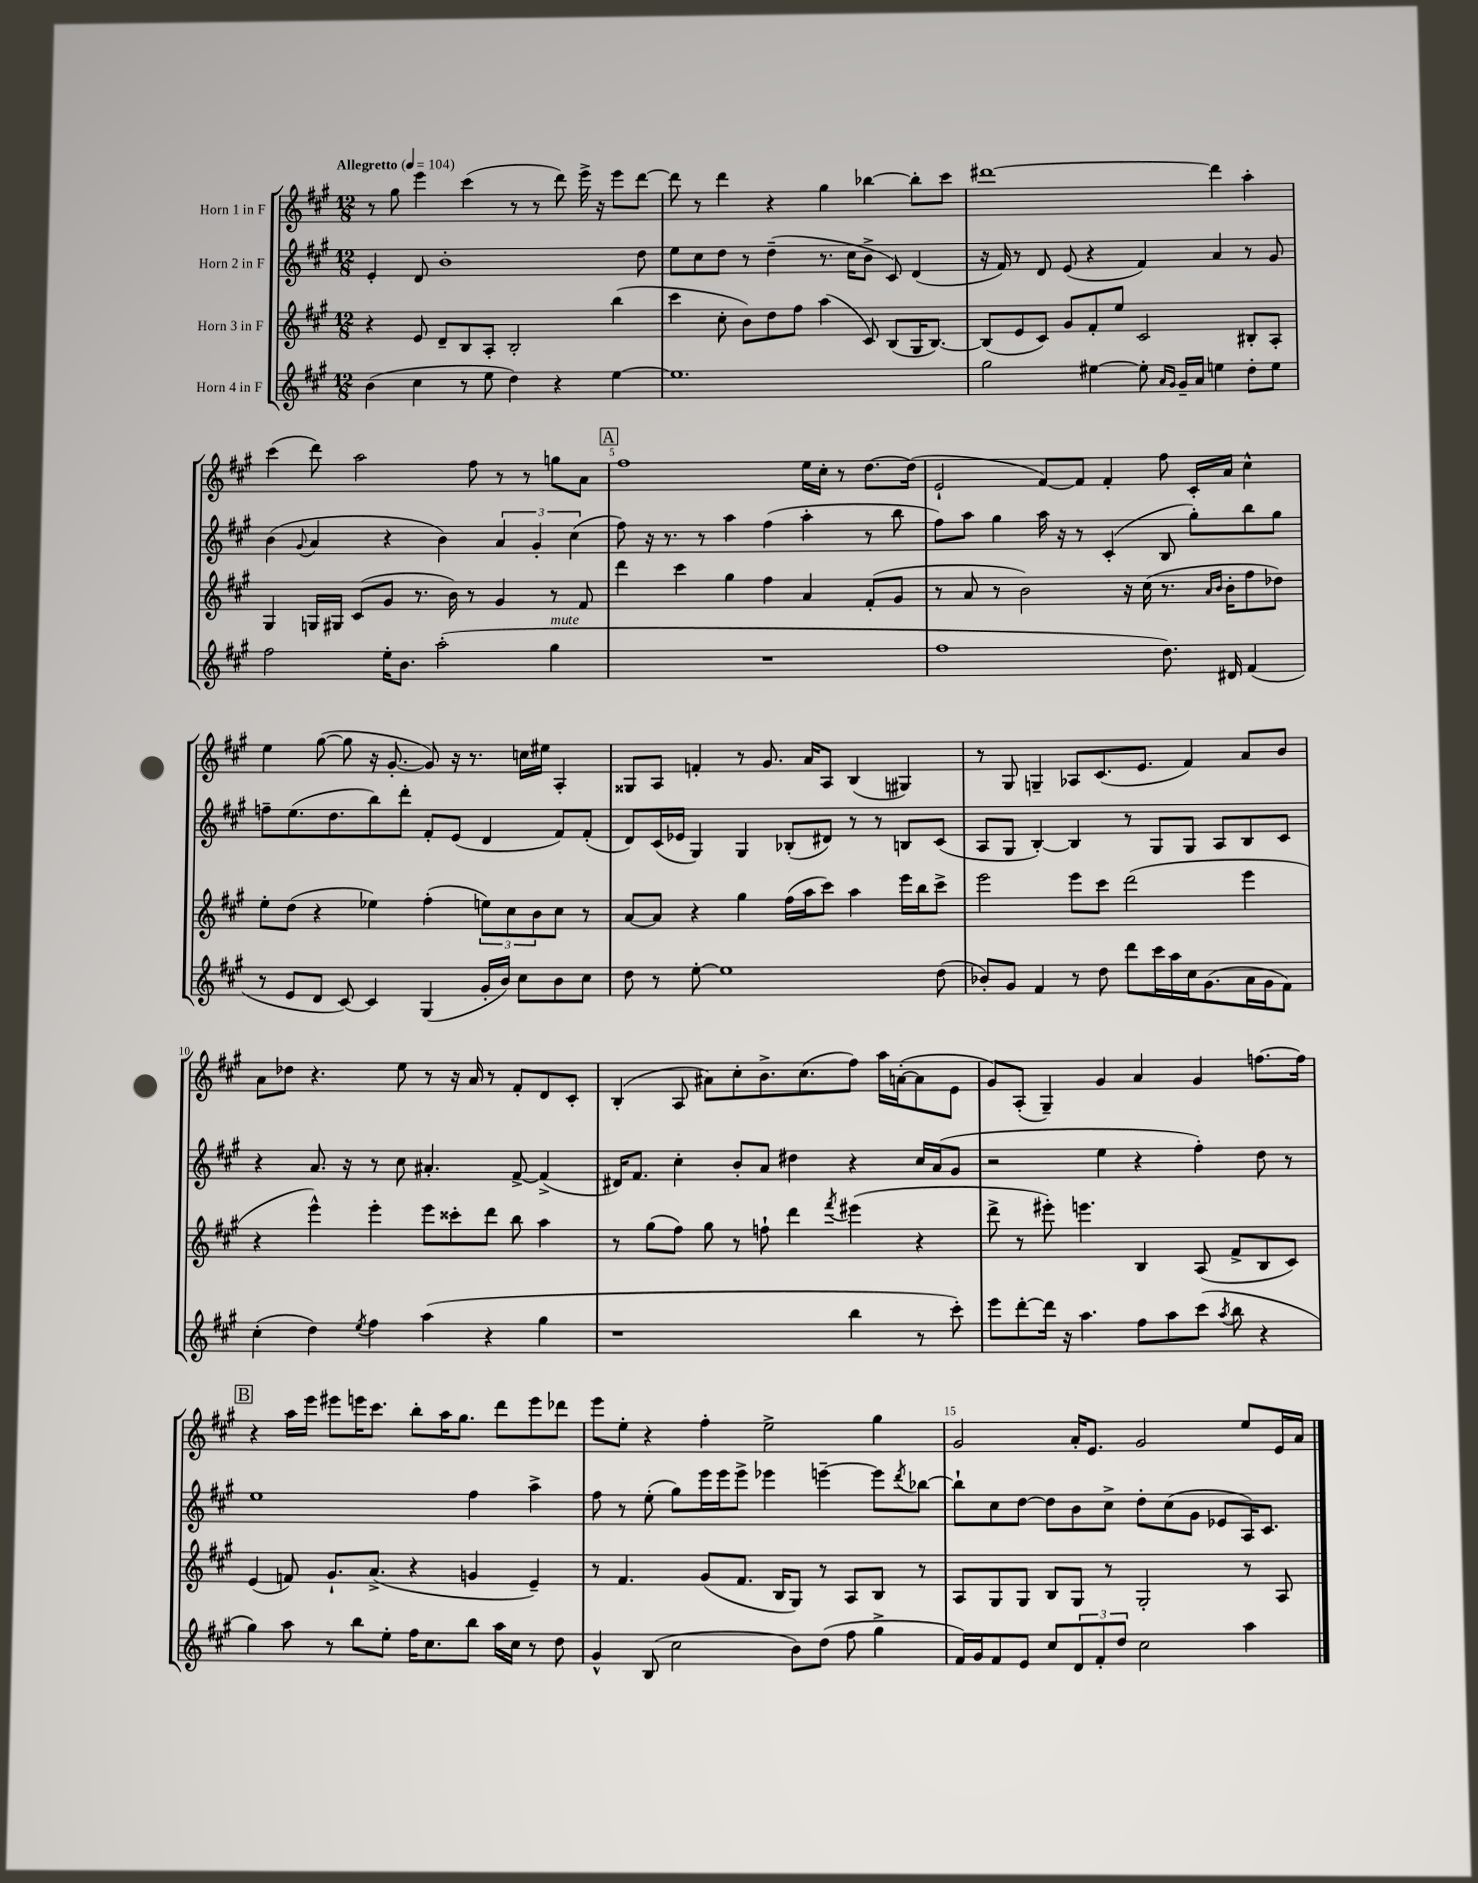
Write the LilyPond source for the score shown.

<<
\new StaffGroup <<
\new Staff = "s0" \with { instrumentName = "Horn 1 in F" } {
    \clef treble \key a \major \numericTimeSignature \time 12/8 \tempo "Allegretto" 4 = 104
    r8 gis''8 e'''4 cis'''4( r8 r8 d'''8) e'''16-> r16 e'''8 d'''8~ |
    d'''8 r8 d'''4 r4 gis''4 bes''4~ bes''8-. cis'''8 |
    dis'''1~ dis'''4 a''4-. |
    cis'''4( d'''8) a''2 fis''8 r8 r8 g''8 a'8 |
    \mark \markup { \box "A" } fis''1 e''16 cis''16-. r8 d''8.~ d''16( |
    e'2-! fis'8~) fis'8 fis'4-. fis''8 cis'16-. a'16 cis''4-^ |
    e''4 gis''8~( gis''8 r16 gis'8.~-. gis'8) r16 r8. c''16 eis''16 a4-. |
    gisis8 a8 f'4-. r8 gis'8. a'16 a8 b4( gis4) |
    r8 gis8 g4-- aes8 cis'8.( e'8. fis'4) a'8 b'8 |
    a'8 des''8 r4. e''8 r8 r16 a'16 r8 fis'8-. d'8 cis'8-. |
    b4-.( a8 ais'8) cis''8-. b'8.-> cis''8.( fis''8) a''16 a'16~-.( a'8 e'8 |
    gis'8) a8-.( gis4--) gis'4 a'4 gis'4 f''8.~ f''16 |
    \mark \markup { \box "B" } r4 a''16 e'''16 eis'''8 e'''16 cis'''8. b''8-. a''16 gis''8. d'''8 e'''8 des'''8 |
    e'''8 e''8-. r4 fis''4-. e''2-> gis''4 |
    gis'2 a'16-. e'8. gis'2 e''8 e'16 a'16 \bar "|." |
}
\new Staff = "s1" \with { instrumentName = "Horn 2 in F" } {
    \clef treble \key a \major \numericTimeSignature \time 12/8
    e'4-. d'8 b'1-. d''8 |
    e''8 cis''8 d''8 r8 d''4--( r8. cis''16 b'8-> cis'8) d'4( |
    r16 fis'16) r8 d'8 e'8( r4 fis'4) a'4 r8 gis'8 |
    b'4( \appoggiatura { gis'8 } a'4 r4 b'4) \tuplet 3/2 { a'4 gis'4-. cis''4( } |
    \mark \markup { \box "A" } fis''8) r16 r8. r8 a''4 fis''4( a''4-. r8 b''8 |
    fis''8) a''8 gis''4 a''16 r16 r8 cis'4-.( b8 gis''8-.) b''8 gis''8 |
    f''8-- e''8.( d''8. b''8) d'''8-. fis'8-. e'8( d'4 fis'8) fis'8-.( |
    d'8) cis'16( ees'16 gis4) gis4 bes8-.( dis'8) r8 r8 b8 cis'8( |
    a8 gis8 b4~-.) b4 r8 gis8 gis8 a8 b8 cis'8 |
    r4 a'8. r16 r8 cis''8 ais'4.-. fis'8~-> fis'4->( |
    dis'16) fis'8. cis''4-. b'8-. a'8 dis''4 r4 cis''16 a'16( gis'8 |
    r2 e''4 r4 fis''4-.) d''8 r8 |
    \mark \markup { \box "B" } e''1 fis''4 a''4-> |
    fis''8 r8 e''8-.( gis''8) e'''16 e'''16 e'''8-> ees'''4 e'''4~-- e'''8 \acciaccatura { d'''8 } bes''8~ |
    bes''8-! cis''8 d''8~ d''8 b'8 cis''8-> d''8-. cis''8( gis'8 ees'8 a16) cis'8. \bar "|." |
}
\new Staff = "s2" \with { instrumentName = "Horn 3 in F" } {
    \clef treble \key a \major \numericTimeSignature \time 12/8
    r4 e'8 d'8-- b8 a8-. b2-. b''4( |
    cis'''4 cis''8-. b'8) d''8 fis''8 a''4( cis'8) b8( gis16 b8.~) |
    b8( e'8 cis'8) gis'8 fis'8-. e''8 cis'2 bis8-. a8-. |
    gis4 g16 gis16 cis'8( gis'8 r8. b'16) r8 gis'4 r8 fis'8 |
    \mark \markup { \box "A" } d'''4 cis'''4 gis''4 fis''4 a'4 fis'8-.( gis'8 |
    r8 a'8 r8 b'2) r16 cis''16( r8. \grace { a'16 b'16 } b'16-. fis''8 des''8) |
    e''8-. d''8( r4 ees''4) fis''4-.( \tuplet 3/2 { e''8) cis''8 b'8 } cis''8 r8 |
    a'8~ a'8 r4 gis''4 fis''16( a''16 cis'''8) a''4 e'''16 b''16 cis'''8-> |
    e'''2 e'''8 cis'''8 d'''2( e'''4 |
    r4 e'''4-^) e'''4-. e'''8 cisis'''8-. d'''8 b''8 a''4 |
    r8 gis''8( fis''8) gis''8 r8 f''8-! d'''4 \acciaccatura { fis'''8 } eis'''4( r4 |
    d'''8-> r8 eis'''8-.) e'''4. b4 a8( fis'8-> b8 cis'8) |
    \mark \markup { \box "B" } e'4( f'8) gis'8.-! a'8.->( r4 g'4 e'4--) |
    r8 fis'4. gis'8( fis'8. b16 gis8) r8 a8 b8 r8 |
    a8 gis8 gis8 b8 gis8 r8 gis2-. r8 a8 \bar "|." |
}
\new Staff = "s3" \with { instrumentName = "Horn 4 in F" } {
    \clef treble \key a \major \numericTimeSignature \time 12/8
    b'4( cis''4 r8 e''8 d''4) r4 e''4~ |
    e''1. |
    gis''2 eis''4~ eis''8-. \grace { a'16 gis'16 } gis'16-- a'16 e''4 d''8-. e''8 |
    fis''2 e''16-. b'8. a''2-.( gis''4^\markup { \italic "mute" } |
    \mark \markup { \box "A" } R1. |
    fis''1 d''8.) dis'16 fis'4( |
    r8 e'8 d'8 cis'8~) cis'4 gis4( gis'16-. b'16) cis''8 b'8 cis''8 |
    d''8 r8 e''8~-. e''1 d''8( |
    bes'8-.) gis'8 fis'4 r8 d''8 d'''8 cis'''16 a''16 cis''16 gis'8.( a'16 gis'16 fis'8) |
    cis''4-.( d''4) \acciaccatura { e''8 } fis''4 a''4( r4 gis''4 |
    r1 b''4 r8 cis'''8-.) |
    e'''8 d'''8~-. d'''16 r16 a''4. fis''8 a''8 cis'''8( \acciaccatura { a''8 } b''8 r4 |
    \mark \markup { \box "B" } gis''4) a''8 r8 b''8 e''8-. fis''16 cis''8. b''8 a''16 cis''16 r8 d''8 |
    gis'4-^ b8( cis''2 b'8) d''8( fis''8 gis''4-> |
    fis'16) gis'16 fis'8 e'8 cis''8 \tuplet 3/2 { d'8 fis'8-. d''8 } cis''2 a''4 \bar "|." |
}
>>
>>
\layout { \context { \Score \override BarNumber.break-visibility = ##(#f #t #t) barNumberVisibility = #(every-nth-bar-number-visible 5) } }
